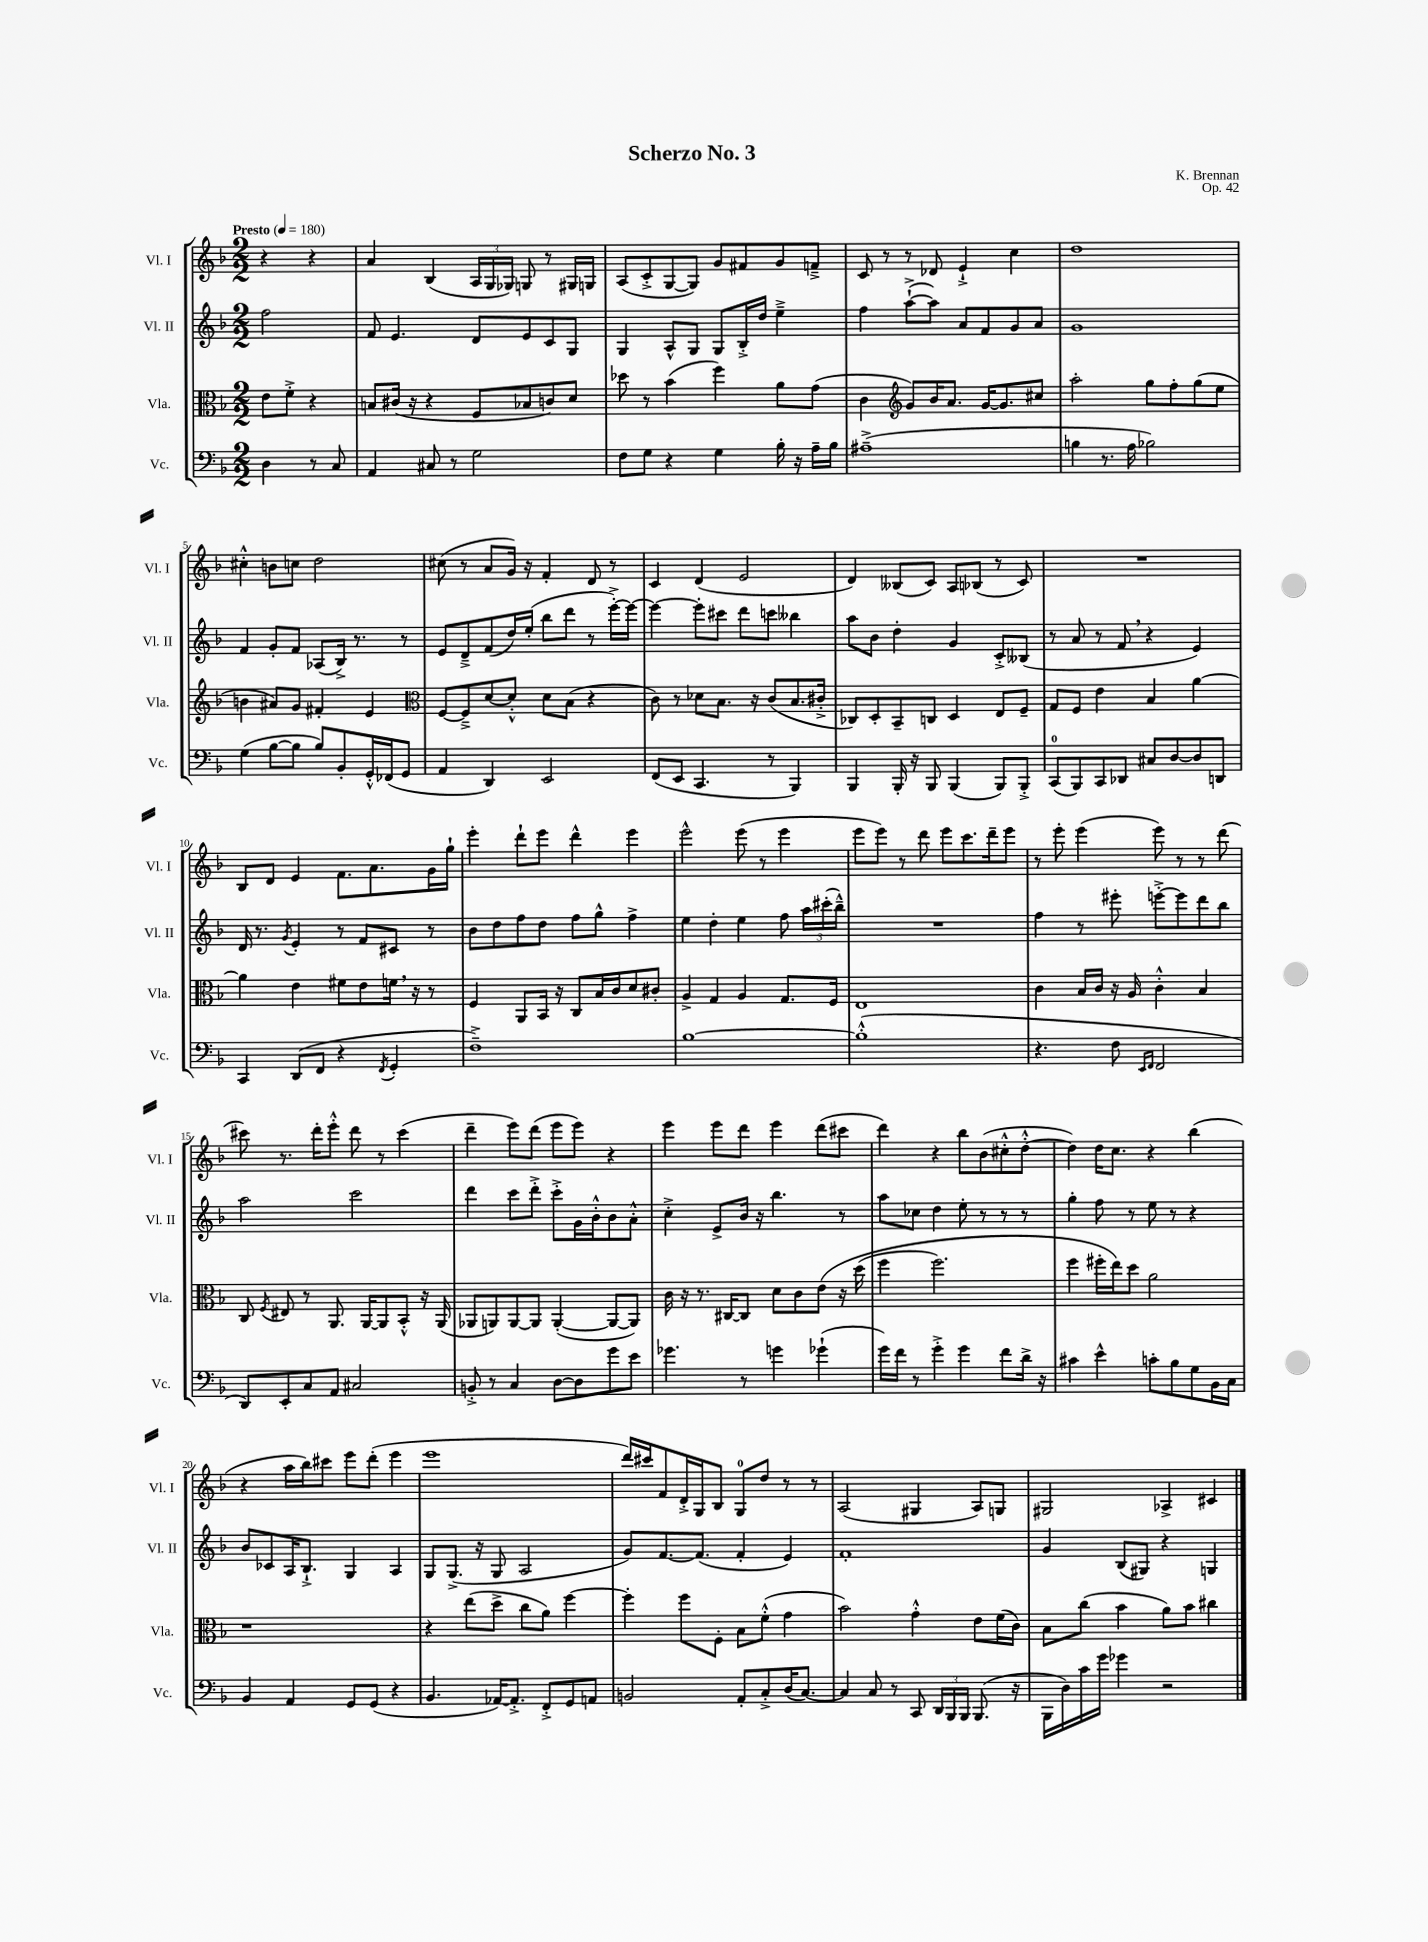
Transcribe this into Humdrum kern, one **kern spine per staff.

**kern	**kern	**kern	**kern
*staff4	*staff3	*staff2	*staff1
*clefF4	*clefC3	*clefG2	*clefG2
*k[b-]	*k[b-]	*k[b-]	*k[b-]
*M2/2	*M2/2	*M2/2	*M2/2
*MM180	*MM180	*MM180	*MM180
4D	8e	2ff	4r
.	8f'^	.	.
8r	4r	.	4r
8C	.	.	.
=	=	=	=
4AA	8B	8f	4a
.	(16c#	4.e	.
.	16r	.	.
8C#	4r	.	(4B-
8r	.	.	.
2G	8F	8d	24A
.	.	.	24G
.	.	.	24G-)
.	8B-	8e	8G
.	8c)	8c	8r
.	8d	8G	16G#
.	.	.	16G
=	=	=	=
8F	8dd-	4G	(8A
8G	8r	.	8c'^
4r	(4b-	8A^^	[8G
.	.	8G	8G])
4G	4ff)	8G	8g
.	.	16B-'^	8f#
.	.	16dd	.
16B-'	8a	4ee~^	8g
16r	.	.	.
16A~	(8g	.	8f~^
16B-	.	.	.
=	=	=	=
(1A#~^	4c	4ff	8c
.	.	.	8r
*	*clefG2	*	*
.	8g)	([8aa`^	8r
.	16b-	8aa])	8d-
.	8.a	.	.
.	.	8a	4e`^
.	[16g	8f	.
.	8.g]	.	.
.	.	8g	4cc
.	8cc#	8a	.
=	=	=	=
4B	2aa'	1g	1dd
8.r	.	.	.
16A	.	.	.
2B-)	8gg	.	.
.	8ff'	.	.
.	(8gg	.	.
.	8ee	.	.
=	=	=	=
(4G	4b	4f	4cc#'^^
[8B-	8a#)	8g'	8b
8B-]	8g	8f	8cc
8B-)	4f#'	(8A-	2dd
8BB-'	.	16B-^)	.
.	.	8.r	.
16GG'^^	4e	.	.
(16FF-	.	.	.
8GG	.	8r	.
=	=	=	=
*	*clefC3	*	*
4AA	[8F	8e	(8cc#
.	8F~^]	8d~^	8r
4DD)	[8d	(8f	8a
.	8d'^^]	16dd)	16g)
.	.	(16ee'	16r
2EE	8d	8bb-	4f'
.	(8B-	8ddd	.
.	4r	8r	8d
.	.	[16eee'^)	8r
.	.	16eee_	.
=	=	=	=
(8FF	8c)	4eee_	4c
8EE	8r	.	.
4.CC	8d-	8eee']	(4d
.	8.B-	8ccc#	.
.	.	8ddd	2e
.	16r	.	.
8r	(8c	8ccc	.
4BBB-)	8.B-	4bb--	.
.	16c#'^	.	.
=	=	=	=
4BBB-	8C-)	8aa	4d)
.	8D'	8b-	.
16BBB-'	8BB-~	4dd'	(8B--
16r	.	.	.
8BBB-	8C	.	8c)
(4BBB-	4D	4g	8A
.	.	.	(8B-
8BBB-)	8E	8c'^	8r
8BBB-'^	8F~	(8B--	8c)
=	=	=	=
(8CC	8G	8r	1r
8BBB-)	8F	8a	.
8CC	4e	8r	.
8DD-	.	8f	.
8C#	4B-	4r	.
[8D	.	.	.
8D]	[4a	4e)	.
8DD	.	.	.
=	=	=	=
4CC	4a]	16d	8B-
.	.	8.r	.
.	.	.	8d
.	.	8qg	.
(8DD	4e	4e'	4e
8FF	.	.	.
4r	8f#	8r	8.f
.	8e	8f	.
.	.	.	8.a
8qFF	.	.	.
4GG'	16f	8c#	.
.	16r	.	.
.	8r	8r	16g
.	.	.	16gg`
=	=	=	=
1F~^)	4F	8b-	4eee'
.	.	8dd	.
.	8AA	8ff	8ddd`
.	16BB-	8dd	8eee
.	16r	.	.
.	8C	8ff	4ddd^^
.	16B-	8gg^^	.
.	16c	.	.
.	8d	4ff^	4eee
.	8c#'	.	.
=	=	=	=
[1B-	4A^	4ee	2eee^^
.	4G	4dd'	.
.	4A	4ee	(8eee
.	.	.	8r
.	8.G	8ff	4eee
.	.	24aa	.
.	.	(24ccc#'	.
.	16F	.	.
.	.	24bb-~^^)	.
=	=	=	=
(1B-'^^]	1E	1r	8eee
.	.	.	8eee)
.	.	.	8r
.	.	.	8ddd
.	.	.	8eee
.	.	.	8.ccc
.	.	.	16ddd~
.	.	.	8eee
=	=	=	=
4.r	4c	4ff	8r
.	.	.	8eee'
.	16B-	8r	(4eee
.	16c	.	.
8F	16r	8eee#'	.
.	16A	.	.
16qqEE	.	.	.
16qqFF	.	.	.
2FF	4c'^^	[8eee'^	8eee)
.	.	8eee]	8r
.	4B-	8ddd	8r
.	.	8bb-	(8ddd
=	=	=	=
8DD)	8C	2aa	8ccc#)
.	8qF	.	.
8EE'	8E#	.	8.r
8C	8r	.	.
.	.	.	16ddd'
8AA	8.AA	.	8eee'^^
2C#	.	2ccc	8ddd
.	[16AA	.	.
.	8AA]	.	8r
.	8BB-'^^	.	(4ccc#
.	16r	.	.
.	(16AA	.	.
=	=	=	=
8BB'^	8AA-	4ddd	4ddd~
8r	8AA)	.	.
4C	[8AA	8ccc	8eee)
.	8AA]	8ddd'^	(8ddd
[8D	([4AA'	8ccc'^	8eee
8D]	.	16g	8eee)
.	.	16b-'^^	.
8g	8AA_	8b-	4r
8e	8AA])	8a'^^	.
=	=	=	=
4.g-	16c	4cc'^	4eee
.	16r	.	.
.	8.r	.	.
.	.	8e^	8eee
.	[16C#	.	.
8r	8C#]	16b-	8ddd
.	.	16r	.
4g	8d	4.bb-	4eee
.	8c	.	.
(4g-`	&(8e	.	(8ddd
.	16r	8r	8ccc#
.	(16dd	.	.
=	=	=	=
16g)	4ff	8aa	4ddd)
16f	.	.	.
8r	.	8cc-	.
4g'^	2.ff)	4dd	4r
4g	.	8ee'	8bb-
.	.	8r	(8b-
8f	.	8r	8cc#'^^
16d^	.	8r	[8dd'^^
16r	.	.	.
=	=	=	=
4c#	4ff	4gg'	4dd])
4e^^	16ff#'	8ff	16dd
.	16ee&)	.	8.cc
.	8dd	8r	.
8c'	2a	8ee	4r
8B-	.	8r	.
8G	.	4r	(4bb-
16BB-	.	.	.
16C	.	.	.
=	=	=	=
4BB-	1r	8b-	4r
.	.	8c-	.
4AA	.	16A	16aa
.	.	8.B-`^	16bb-)
.	.	.	8ccc#
8GG	.	4G	8eee
(8GG	.	.	(8ddd'
4r	.	4A	4eee
=	=	=	=
4.BB-	4r	8G	1eee
.	.	(8.G^	.
.	(8ee	.	.
.	.	16r	.
[16AA-)	8dd^	8G	.
8.AA-'^]	.	.	.
.	8cc	2A	.
8FF'^	8a)	.	.
8GG	[4ff	.	.
8AA	.	.	.
=	=	=	=
2BB	4ff']	8g)	16ddd)
.	.	.	16ccc#
.	.	[8.f	8f
.	8ff	.	16d'^
.	.	(8.f]	16G
.	8F'	.	8B-
8AA'	8B-	4f'	8G
8C'^	(8f'^^	.	8dd
(16D	4g	4e)	8r
[8.C)	.	.	.
.	.	.	8r
=	=	=	=
4C]	2b-)	1f'	(2A
8C	.	.	.
8r	.	.	.
8CC	4g'^^	.	4G#
24DD	.	.	.
24BBB-	.	.	.
24BBB-	.	.	.
(8.BBB-	8e	.	8A)
.	(16f	.	8G
16r	16c)	.	.
=	=	=	=
16BBB-	8B-	4g	2G#
16D)	.	.	.
16c	(8cc	.	.
16g	.	.	.
4g-	4b-	(8B-	.
.	.	8G#)	.
2r	8a)	4r	4A-^
.	8b-	.	.
.	4cc#	4G	4c#
==	==	==	==
*-	*-	*-	*-
